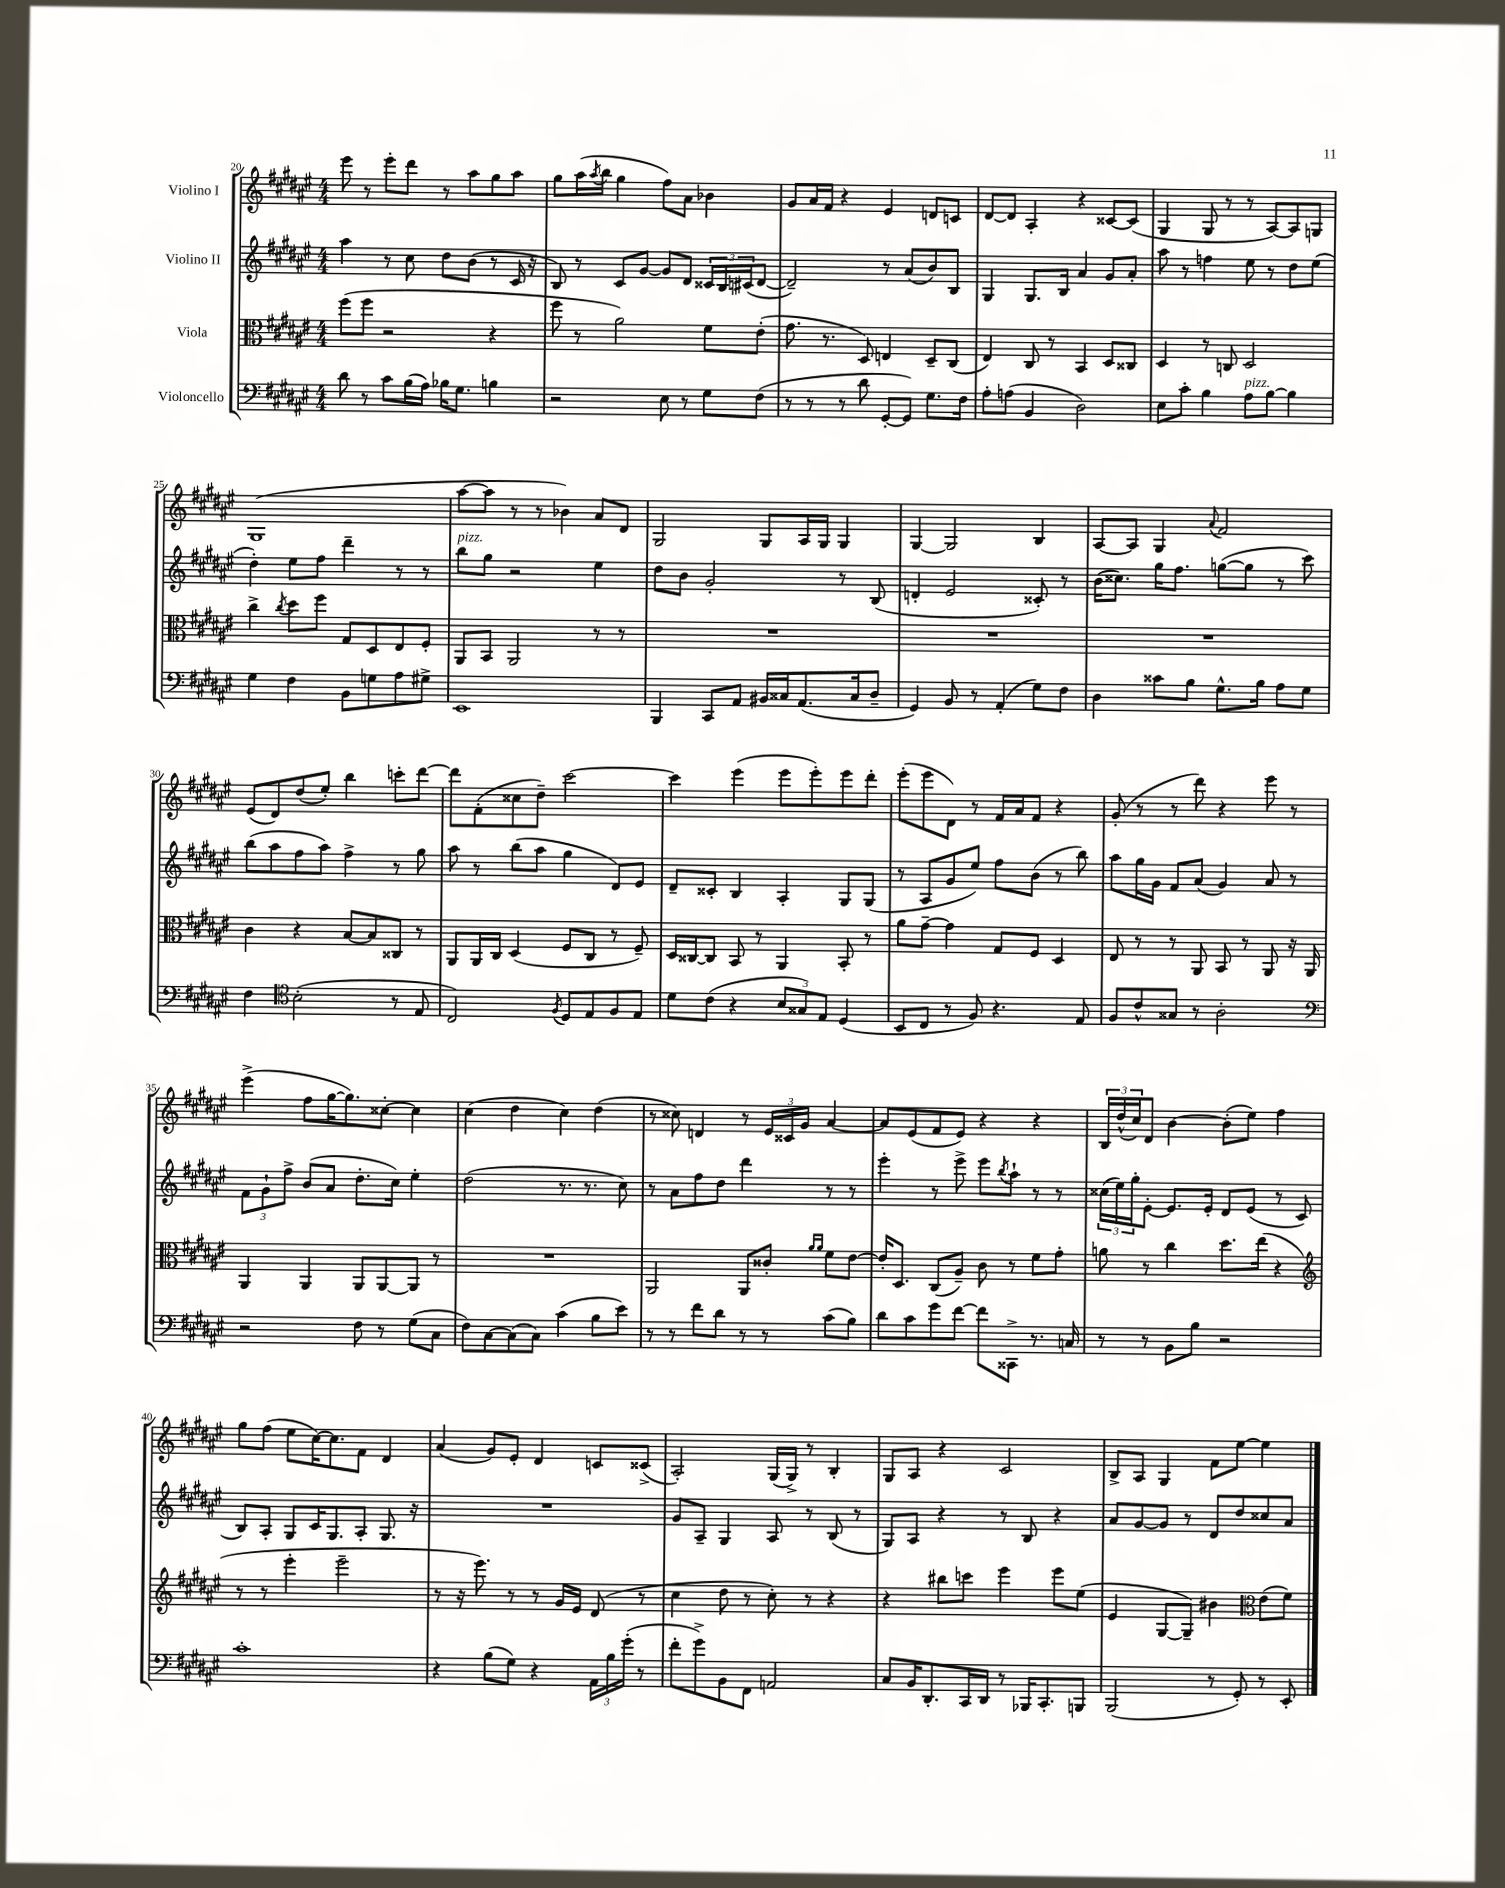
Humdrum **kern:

**kern	**kern	**kern	**kern
*staff4	*staff3	*staff2	*staff1
*clefF4	*clefC3	*clefG2	*clefG2
*k[f#c#g#d#a#e#]	*k[f#c#g#d#a#e#]	*k[f#c#g#d#a#e#]	*k[f#c#g#d#a#e#]
*M4/4	*M4/4	*M4/4	*M4/4
8d#	(8ff#	4aa#	8eee#
8r	8ff#	.	8r
8c#	2r	8r	8eee#'
(16B	.	8cc#	8ddd#
16A#)	.	.	.
16B-	.	8dd#	8r
8.G#	.	.	.
.	.	(8b	8aa#
4B	4r	8r	8gg#
.	.	16c#	8aa#
.	.	16r	.
=	=	=	=
2r	8ff#	8B)	8gg#
.	8r	8r	(16aa#
.	.	.	8qaa#
.	.	.	16bb
.	2a#)	8c#	4gg#
.	.	[8g#	.
8E#	.	8g#]	8ff#)
8r	.	8d#	8a#
8G#	8f#	24c##	4b-
.	.	24B	.
.	.	(24c#	.
(8F#	(8e#'	[8d#	.
=	=	=	=
8r	8.g#	2d#~])	8g#
8r	.	.	16a#
.	8.r	.	16f#
8r	.	.	4r
8d#	8D#)	.	.
[8GG#'	4E	8r	4e#
8GG#])	.	(8a#	.
8.G#	8D#~	8b)	8d
.	(8C#	8B	8c
16F#	.	.	.
=	=	=	=
8A#'	4E#)	4G#	[8d#
(8A	.	.	8d#]
4BB	8C#	8.G#	4A#'
.	8r	.	.
.	.	16B	.
2D#)	4BB	4a#	4r
.	8D#	8g#	[8c##
.	8C##	8a#'	(8c##]
=	=	=	=
8E#	4D#	8aa#	4G#
8c#'	.	8r	.
4B	8r	4ff	8G#
.	8C	.	8r
8A#	2D#	8ee#	8r
[8B	.	8r	[8A#)
4B]	.	8dd#	8A#]
.	.	(8ee#	8G
=	=	=	=
4G#	4cc#^	4dd#')	(1G#
.	8qcc#	.	.
4F#	8dd#	8ee#	.
.	8ff#	8ff#	.
8BB	8G#	4ddd#~	.
8G	8D#	.	.
8A#	8E#	8r	.
8G#^	8F#'	8r	.
=	=	=	=
1EE#	8AA#	8bb	[8aa#
.	8BB	8gg#	8aa#]
.	2AA#	2r	8r
.	.	.	8r
.	.	.	4b-)
.	8r	4ee#	8a#
.	8r	.	8d#
=	=	=	=
4BBB	1r	8dd#	2G#
.	.	8b	.
8CC#	.	2g#'	.
8AA#	.	.	.
16BB#	.	.	8G#
16C##	.	.	.
(8.AA#	.	.	16A#
.	.	.	16G#
.	.	8r	4G#
16C##	.	.	.
8D#~	.	(8B	.
=	=	=	=
4GG#)	1r	4d'	[4G#
8BB	.	2e#	2G#]
8r	.	.	.
(4AA#'	.	.	.
8G#)	.	8c##')	4B
8F#	.	8r	.
=	=	=	=
4D#	1r	(16b	[8A#
.	.	8.cc##)	.
.	.	.	8A#]
8c##	.	16gg#	4G#
.	.	8.ff#	.
8B	.	.	.
.	.	.	8qqa#
8.G#^^	.	([8gg	2f#
.	.	8gg]	.
16B	.	.	.
8A#	.	8r	.
8G#	.	8ccc#)	.
=	=	=	=
4F#	4c#	(8bb	(8e#
.	.	8aa#	8d#)
*clefC4	*	*	*
(2B'	4r	8ff#	(8dd#
.	.	8aa#)	8ee#')
.	[8B	4ff#^	4bb
.	8B]	.	.
8r	8C##	8r	8ccc'
8E#	8r	8gg#	[8ddd#
=	=	=	=
2C#)	8AA#	8aa#	8ddd#]
.	16AA#	8r	(8f#'
.	16C#	.	.
.	(4D#	(8bb	8cc##
.	.	8aa#	8dd#~)
8qF#	.	.	.
8D#	8F#	4gg#	[2ccc#
8E#	8C#	.	.
8F#	8r	8d#)	.
8E#	8F#~)	8e#	.
=	=	=	=
8d#	16D#	8d#~	4ccc#]
.	[16C##	.	.
(8c#	8C##]	8c##'	.
4r	8BB	4B	(4eee#
.	8r	.	.
12B	4AA#	4A#'	8eee#
12G##)	.	.	.
.	.	.	8eee#')
12E#	.	.	.
(4D#	8BB'	8G#	8eee#
.	8r	(8G#	8ddd#'
=	=	=	=
8BB	8a#	8r	(8eee#'
8C#	[8g#~	8A#	8eee#
8r	4g#]	8g#	8d#)
8F#)	.	8ee#)	8r
4.r	8G#	8ff#	16f#
.	.	.	16a#
.	8F#	(8b	8f#
.	4D#	8r	4r
8E#	.	8bb)	.
=	=	=	=
8F#	8E#	8aa#	(8g#'
8c#^^	8r	16gg#	8r
.	.	16g#	.
8G##	8r	8f#	8r
8r	8AA#	(8a#	8ddd#)
2A#'	8BB	4g#)	4r
.	8r	.	.
.	8AA#	8a#	8eee#
.	16r	8r	8r
.	16AA#	.	.
=	=	=	=
*clefF4	*	*	*
2r	4AA#	12f#	(4eee#^
.	.	12g#`	.
.	.	12ff#^	.
.	4AA#	(8b	8ff#
.	.	8a#	[16gg#
.	.	.	8.gg#])
8F#	8AA#	8.dd#'	.
8r	[8AA#	.	[8cc##'
.	.	16cc#)	.
(8G#	8AA#]	4ee#'	4cc##]
8C#	8r	.	.
=	=	=	=
8F#)	1r	(2dd#	(4cc#
[8C#	.	.	.
(8C#]	.	.	4dd#
8C#)	.	.	.
(4c#	.	8.r	4cc#)
.	.	8.r	.
8B	.	.	(4dd#
8e#)	.	8cc#)	.
=	=	=	=
8r	2AA#	8r	8r
8r	.	8a#	8cc##)
8f#	.	8ff#	4d
8d#	.	8dd#	.
8r	8AA#	4ddd#	8r
8r	8c##'	.	24e#
.	.	.	24c##
.	.	.	24g#
.	16qqa#	.	.
.	16qqa#	.	.
(8c#	8f#	8r	[4a#
8B)	[8e#	8r	.
=	=	=	=
8d#	16e#']	4eee#'	8a#]
.	8.D#	.	.
8c#	.	.	(8e#
8g#	(8C#	8r	8f#
[8f#	8A#~)	8eee#^	8e#)
8f#]	8c#	8eee#	4r
.	.	8qbb	.
8CC##^	8r	8aa#`	.
8.r	8f#	8r	4r
.	8g#'	8r	.
16C	.	.	.
=	=	=	=
8r	8a	(24cc##	24B
.	.	24ee#)	(24dd#^^
.	.	24gg#'	24cc#)
8r	8r	[8e#'	8d#
8BB	4cc#	8.e#]	[4b
8B	.	.	.
.	.	16e#'	.
2r	8.dd#	8d#	(8b']
.	.	(8e#	8ee#)
.	(16ee#	.	.
.	4r	8r	4ff#
.	.	8c#	.
=	=	=	=
*	*clefG2	*	*
1c#'	8r	8B)	8gg#
.	8r	8A#'	(8ff#
.	4eee#'	8G#	8ee#
.	.	16c#	[16cc#)
.	.	8.G#	8.cc#]
.	2eee#~	.	.
.	.	8A#'	8f#
.	.	8.G#	4d#
.	.	16r	.
=	=	=	=
4r	8r	1r	(4a#
.	16r	.	.
.	8.eee#)	.	.
(8B	.	.	8g#)
8G#)	8r	.	8e#'
4r	8r	.	4d#
.	16g#	.	.
.	16e#	.	.
24AA#	(8d#	.	8c
24B	.	.	.
(24g#'	.	.	.
8r	8r	.	(8c##^
=	=	=	=
8f#'	4cc#	8g#	2A#')
8g#^)	.	8A#~	.
8BB	8dd#	4G#	.
8FF#	8r	.	.
2AA	8cc#')	8A#	(16G#
.	.	.	16G#^)
.	8r	8r	8r
.	4r	(8B	4B'
.	.	8r	.
=	=	=	=
8C#	4r	8G#)	8G#
16BB	.	8A#	8A#
8.DD#'	.	.	.
.	8bb#	4r	4r
16CC#	8ccc	.	.
16DD#	.	.	.
8r	4eee#	8r	2c#
16BBB-	.	8B	.
8.CC#'	.	.	.
.	8eee#	4r	.
8BBB	(8ee#	.	.
=	=	=	=
(2BBB	4e#	8a#	8B^
.	.	[8g#	8A#
.	[8G#	8g#]	4G#
.	8G#~])	8r	.
8r	4b#	8d#	8f#
8GG#')	.	8dd#	[8ee#
*	*clefC3	*	*
8r	(8e#	8cc##	4ee#]
8EE#'	8f#)	8a#	.
==	==	==	==
*-	*-	*-	*-
